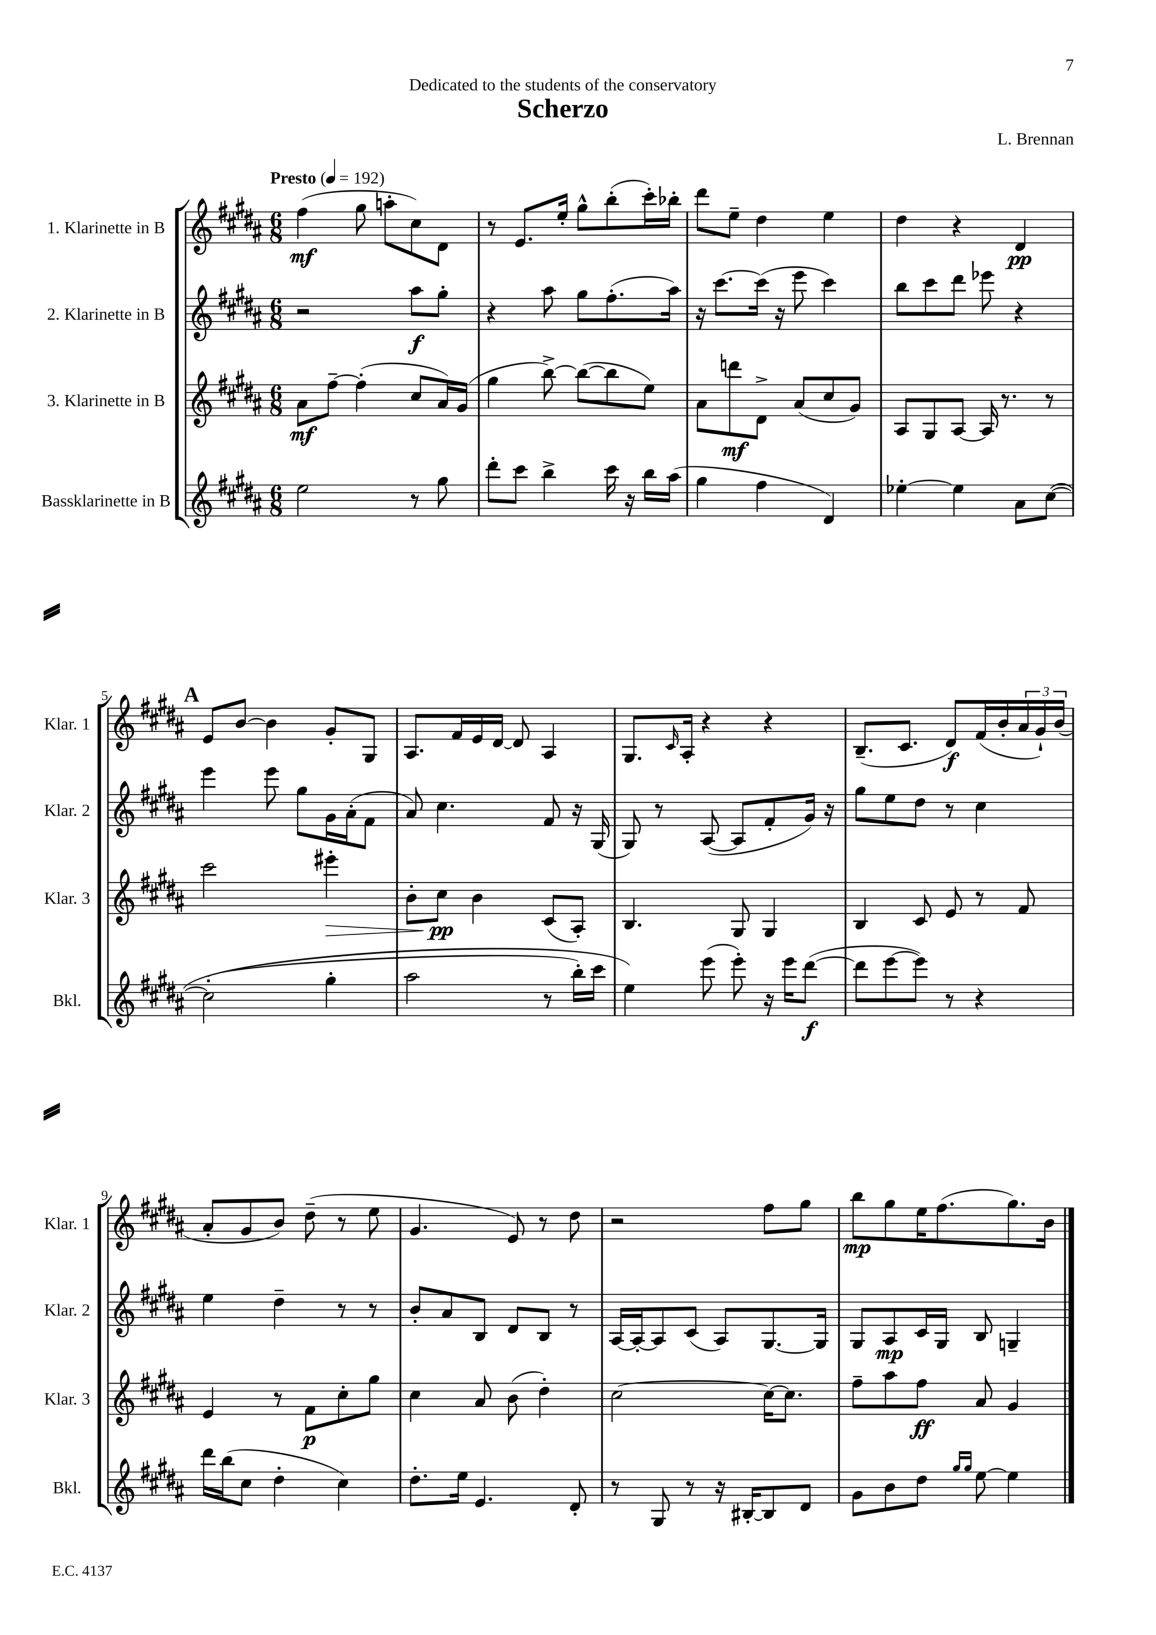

**kern	**dynam	**kern	**dynam	**kern	**dynam	**kern	**dynam
*part4	*part4	*part3	*part3	*part2	*part2	*part1	*part1
*staff4	*staff4	*staff3	*staff3	*staff2	*staff2	*staff1	*staff1
*I"Bassklarinette in B	*	*I"3. Klarinette in B	*	*I"2. Klarinette in B	*	*I"1. Klarinette in B	*
*I'Bkl.	*	*I'Klar. 3	*	*I'Klar. 2	*	*I'Klar. 1	*
*clefG2	*	*clefG2	*	*clefG2	*	*clefG2	*
*k[f#c#g#d#a#]	*	*k[f#c#g#d#a#]	*	*k[f#c#g#d#a#]	*	*k[f#c#g#d#a#]	*
*M6/8	*	*M6/8	*	*M6/8	*	*M6/8	*
*MM192	*	*MM192	*	*MM192	*	*MM192	*
=1	=1	=1	=1	=1	=1	=1	=1
!	!	!	!	!	!	!LO:TX:a:B:t=Presto	!
2ee\	.	8a#\L	mf	2r	.	(4ff#\	mf
.	.	[8ff#~\J	.	.	.	.	.
.	.	(4ff#'\]	.	.	.	8gg#\	.
.	.	.	.	.	.	8aan'\L	.
8r	.	8cc#/L	.	8aa#\L	f	8cc#\)	.
8gg#\	.	16a#/L)	.	8gg#'\J	.	8d#\J	.
.	.	(16g#/JJ	.	.	.	.	.
=2	=2	=2	=2	=2	=2	=2	=2
8ddd#'\L	.	4gg#\	.	4r	.	8r	.
8ccc#\J	.	.	.	.	.	8.e/L	.
4bb^\	.	[8bb^\)	.	8aa#\	.	.	.
.	.	.	.	.	.	16ee'/Jk	.
.	.	(8bb\L_	.	8gg#\L	.	8gg#^^\L	.
16ccc#\	.	8bb\]	.	(8.ff#'\	.	(8bb'\	.
16r	.	.	.	.	.	.	.
16bb\LL	.	8ee\J)	.	.	.	16ccc#'\L)	.
(16aa#\JJ	.	.	.	16aa#\Jk)	.	16bb-X'\JJ	.
=3	=3	=3	=3	=3	=3	=3	=3
4gg#\	.	8a#\L	.	16r	.	8ddd#\L	.
.	.	.	.	[8.ccc#\L	.	.	.
.	.	8dddn\	mf	.	.	8ee~\J	.
4ff#\	.	8d#^\J	.	(16ccc#\Jk]	.	4dd#\	.
.	.	.	.	16r	.	.	.
.	.	(8a#/L	.	8eee\	.	.	.
4d#/)	.	8cc#/	.	4ccc#\)	.	4ee\	.
.	.	8g#/J)	.	.	.	.	.
=4	=4	=4	=4	=4	=4	=4	=4
[4ee-X'\	.	8A#/L	.	8bb\L	.	4dd#\	.
.	.	8G#/	.	8ccc#\	.	.	.
4ee-\]	.	[8A#/J	.	8ddd#\J	.	4r	.
.	.	16A#/]	.	8eee-X\	.	.	.
.	.	8.r	.	.	.	.	.
8a#\L	.	.	.	4r	.	4d#/	pp
([8cc#\J	.	8r	.	.	.	.	.
!!LO:LB:g=z
!!LO:REH:place=s1:t=A
=5	=5	=5	=5	=5	=5	=5	=5
(2cc#'\]	.	2ccc#\	.	4eee\	.	8e/L	.
.	.	.	.	.	.	[8b/J	.
.	.	.	.	8eee\	.	4b\]	.
.	.	.	.	8gg#\L	.	.	.
!	!	!	!LO:HP:b	!	!	!	!
4gg#'\	.	4eee#X'\	>	16g#\L	.	8g#'/L	.
.	.	.	.	(16a#'\J	.	.	.
.	.	.	.	8f#\J	.	8G#/J	.
=6	=6	=6	=6	=6	=6	=6	=6
2aa#\	.	8b'\L	.	8a#/)	.	8.A#/L	.
.	.	8cc#\J	pp	4.cc#\	.	.	.
.	.	.	.	.	.	16f#/L	.
.	.	4b\	]	.	.	16e/	.
.	.	.	.	.	.	[16d#/JJ	.
.	.	.	.	.	.	8d#/]	.
8r	.	(8c#/L	.	8f#/	.	4A#/	.
16bb'\LL)	.	8A#'/J)	.	16r	.	.	.
16ccc#\JJ	.	.	.	(16G#/	.	.	.
=7	=7	=7	=7	=7	=7	=7	=7
4ee\)	.	4.B/	.	8G#/)	.	8.G#/L	.
.	.	.	.	8r	.	.	.
.	.	.	.	.	.	16qqc#/	.
.	.	.	.	.	.	16A#'/Jk	.
(8eee\	.	.	.	([8A#/	.	4r	.
8eee'\)	.	8G#/	.	8A#/L]	.	.	.
16r	.	4G#/	.	8f#'/	.	4r	.
16eee\KL	.	.	.	.	.	.	.
([8ddd#\J	f	.	.	16g#/Jk)	.	.	.
.	.	.	.	16r	.	.	.
=8	=8	=8	=8	=8	=8	=8	=8
8ddd#\L]	.	4B/	.	8gg#\L	.	(8.B~/L	.
[8eee\	.	.	.	8ee\	.	.	.
.	.	.	.	.	.	8.c#/J	.
8eee\J])	.	8c#/	.	8dd#\J	.	.	.
8r	.	8e/	.	8r	.	8d#/L)	f
4r	.	8r	.	4cc#\	.	(16f#/L	.
.	.	.	.	.	.	16b'/	.
.	.	8f#/	.	.	.	24a#/	.
.	.	.	.	.	.	24g#`/)	.
.	.	.	.	.	.	(24b/JJ	.
!!LO:LB:g=z
=9	=9	=9	=9	=9	=9	=9	=9
16ddd#\LL	.	4e/	.	4ee\	.	8a#'/L	.
(16bb\J	.	.	.	.	.	.	.
8cc#\J	.	.	.	.	.	8g#/	.
4dd#'\	.	8r	.	4dd#~\	.	8b/J)	.
.	.	8f#\L	p	.	.	(8dd#~\	.
4cc#\)	.	8cc#'\	.	8r	.	8r	.
.	.	8gg#\J	.	8r	.	8ee\	.
=10	=10	=10	=10	=10	=10	=10	=10
8.dd#'\L	.	4cc#\	.	8b'/L	.	4.g#/	.
.	.	.	.	8a#/	.	.	.
16ee\Jk	.	.	.	.	.	.	.
4.e/	.	8a#/	.	8B/J	.	.	.
.	.	(8b\	.	8d#/L	.	8e/)	.
.	.	4dd#'\)	.	8B/J	.	8r	.
8d#'/	.	.	.	8r	.	8dd#\	.
=11	=11	=11	=11	=11	=11	=11	=11
8r	.	[2cc#\	.	[16A#/LL	.	2r	.
.	.	.	.	16A#'/J_	.	.	.
8G#/	.	.	.	8A#/]	.	.	.
8r	.	.	.	(8c#/J	.	.	.
16r	.	.	.	8A#/L)	.	.	.
[16B#X'/KL	.	.	.	.	.	.	.
8B#/]	.	16cc#\KL_	.	[8.G#/	.	8ff#\L	.
.	.	8.cc#\J]	.	.	.	.	.
8d#/J	.	.	.	.	.	8gg#\J	.
.	.	.	.	16G#/Jk]	.	.	.
=12	=12	=12	=12	=12	=12	=12	=12
8g#\L	.	8ff#~\L	.	8G#/L	.	8bb\L	mp
8b\	.	8aa#\	.	8A#/	mp	8gg#\	.
8dd#\J	.	8ff#\J	ff	16c#/L	.	16ee\K	.
.	.	.	.	16G#/JJ	.	(8.ff#\	.
16qqgg#/LL	.	.	.	.	.	.	.
16qqgg#/JJ	.	.	.	.	.	.	.
[8ee\	.	8a#/	.	8B/	.	.	.
4ee\]	.	4g#/	.	4Gn~/	.	8.gg#\)	.
.	.	.	.	.	.	16b\Jk	.
==	==	==	==	==	==	==	==
*-	*-	*-	*-	*-	*-	*-	*-
